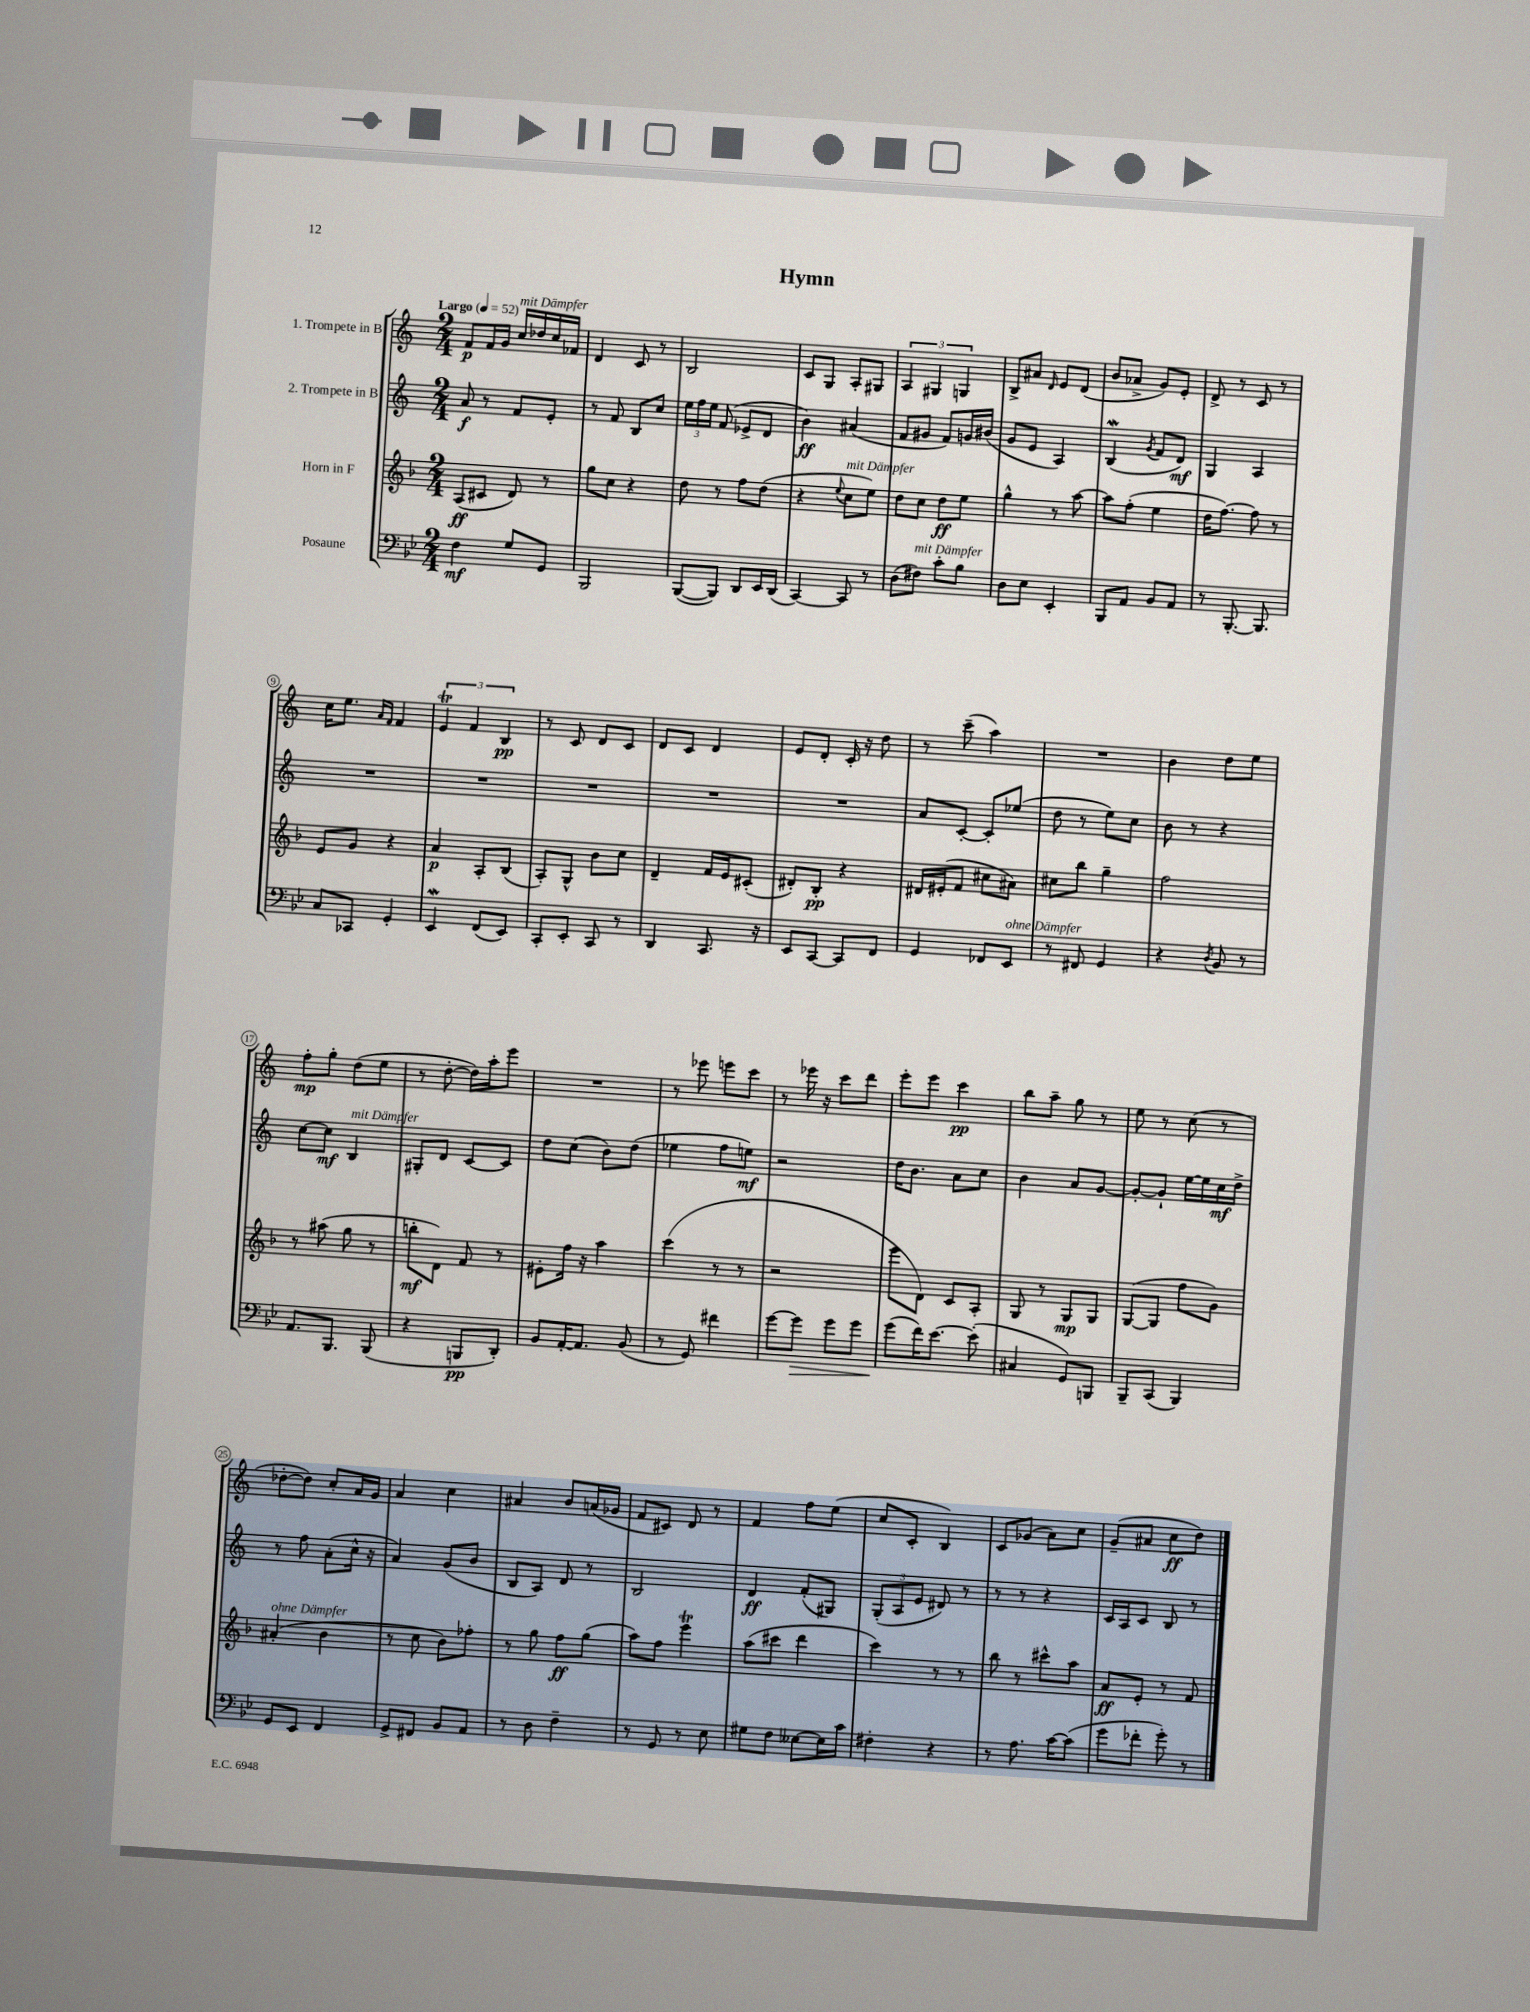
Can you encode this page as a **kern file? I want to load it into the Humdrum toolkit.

**kern	**kern	**kern	**kern
*staff4	*staff3	*staff2	*staff1
*clefF4	*clefG2	*clefG2	*clefG2
*k[b-e-]	*k[b-]	*k[]	*k[]
*M2/4	*M2/4	*M2/4	*M2/4
*MM52	*MM52	*MM52	*MM52
4F	(8A	8a	8f
.	8c#	8r	16f
.	.	.	16g
8G	8d)	8f	16cc
.	.	.	16dd-
8GG	8r	8e'	16cc
.	.	.	16f-
=	=	=	=
2BBB-	8gg	8r	4d
.	8cc	8f	.
.	4r	8B	8c
.	.	8cc	8r
=	=	=	=
([8BBB-	8dd	24ee	2B
.	.	24ff	.
.	.	24ee	.
8BBB-])	8r	(8f	.
8DD	8ff	8e-^	.
16EE-	(8dd	8d	.
(16DD	.	.	.
=	=	=	=
[4CC)	4r	4b)	8c
.	.	.	8G
.	8qqee	.	.
8CC]	8cc	(4a#	8A'
8r	8ee)	.	8G#
=	=	=	=
(8D	8dd	8f	6A
8F#)	8cc	8g#	.
.	.	.	6G#
8c'	8dd	8f)	.
.	.	.	6G
8B-	8ee	16g	.
.	.	(16b#	.
=	=	=	=
8D	4gg^^	8g	8B^
8E-	.	8e	8a#
.	.	.	16qqd
4EE-'	8r	4A)	8e
.	[8aa	.	(8d
=	=	=	=
8BBB-	8aa]	(4B	8b
8AA	(8ff'	.	8a-^
.	.	8qg	.
8BB-	4ee	8f	8g)
8AA	.	8d)	8e'
=	=	=	=
8r	16dd	4G	8d^
.	[8.ff)	.	.
[8.BBB-'	.	.	8r
.	8ff]	4A	8c
8.BBB-]	.	.	.
.	8r	.	8r
=	=	=	=
8C	8e	2r	16cc
.	.	.	8.ee
8CC-	8g	.	.
.	.	.	16qqa
.	.	.	16qqf
4GG'	4r	.	4f
=	=	=	=
4EE-	4a	2r	6e
.	.	.	6f
(8FF	8A'	.	.
.	.	.	6B
8EE-)	(8B-	.	.
=	=	=	=
8CC'	8A')	2r	8r
8EE-'	8G^^	.	8c
8CC	8b-	.	8d
8r	8cc	.	8c
=	=	=	=
4DD	4d~	2r	8d
.	.	.	8c
8.CC	16f	.	4d
.	16e	.	.
.	(8c#'	.	.
16r	.	.	.
=	=	=	=
8EE-	8d#')	2r	8e
[8CC	8B-'	.	8d'
8CC]	4r	.	16c'
.	.	.	16r
8FF	.	.	8dd
=	=	=	=
4GG	16d#	8a	8r
.	(16e#'	.	.
.	8f	[8c'	(8ccc~
8FF-	8cc#	8c']	4aa)
8EE-	8a#)	(8ee-	.
=	=	=	=
8r	8cc#	8dd	2r
8FF#	8bb-	8r	.
4GG	4gg~	8ee)	.
.	.	8cc	.
=	=	=	=
4r	2ff	8b	4b
.	.	8r	.
8qD	.	.	.
8BB-	.	4r	8dd
8r	.	.	8ee
=	=	=	=
8.AA	8r	[8cc	8ff'
.	(8aa#	8cc]	8gg'
8.BBB-	.	.	.
.	8gg	4B	(8dd
(8BBB-	8r	.	8ee
=	=	=	=
4r	8bb'	8G#'	8r
.	8d)	8d	[8dd'
8BBB	8f	[8c	16dd])
.	.	.	16aa'
8DD')	8r	8c]	8eee
=	=	=	=
8BB-	8e#'	8dd	2r
[16AA'	16ff	(8cc	.
8.AA]	16r	.	.
.	4aa	8b)	.
(8BB-	.	(8dd	.
=	=	=	=
8r	(4ccc	4ee-	8r
8GG)	.	.	8eee-
4f#	8r	8ff	8eee
.	8r	8ee)	8ccc
=	=	=	=
[8g	2r	2r	8r
8g]	.	.	16eee-
.	.	.	16r
8g	.	.	8ccc
8g	.	.	8ddd
=	=	=	=
(8g	8eee	16dd	8eee'
.	.	8.b	.
16f)	8d)	.	8eee
[8.e-	.	.	.
.	8c	8a	4ccc
(8e-']	8A'	8cc	.
=	=	=	=
4C#	8G	4b	8bb
.	8r	.	8aa~
8GG)	8G	8a	8gg
8BBB	8G	[8g	8r
=	=	=	=
8BBB-~	([8G	8g'_	8ee
(8CC	8G]	8g`]	8r
4BBB-)	8ff	[16ee	(8cc
.	.	16ee]	.
.	8g)	16cc	8r
.	.	16dd^	.
=	=	=	=
8GG	(4a#'	8r	[8dd-'
8EE-	.	8ff	8dd-])
4FF	4b-	(8a'	8cc'
.	.	16cc^^	16a
.	.	16r	16g
=	=	=	=
8GG^	8r	4a)	4a
8FF#	8cc	.	.
8BB-	8b-)	(8g	4cc
8AA	8ff-'	8b	.
=	=	=	=
8r	8r	8B	4a#
8D	8gg	8A)	.
4F~	8ff	8d	8b
.	(8gg	8r	(16a
.	.	.	16g-
=	=	=	=
8r	8aa)	2B	8f
8GG	8ff	.	8c#)
8r	4eee	.	8d
8E-	.	.	8r
=	=	=	=
8G#	(8aa	4d	4f
8F	8ccc#	.	.
[8E--	4ddd	(8f'	8ff
16E--]	.	8G#)	(8ee
16c	.	.	.
=	=	=	=
4F#'	4ccc)	(12G'	8cc
.	.	12A	.
.	.	.	8c'
.	.	12e	.
4r	8r	8d#)	4B)
.	8r	8r	.
=	=	=	=
8r	8bb-	8r	8c
8.A	8r	8r	(8g-
.	8ccc#^^	4r	8a)
[16c	.	.	.
(8c]	8aa	.	8cc
=	=	=	=
8g	8a	16c	(8g~
.	.	16A	.
8f-'	8e'	8c	8a#
8g')	8r	8B	8cc
8r	8f	8r	8dd)
==	==	==	==
*-	*-	*-	*-
